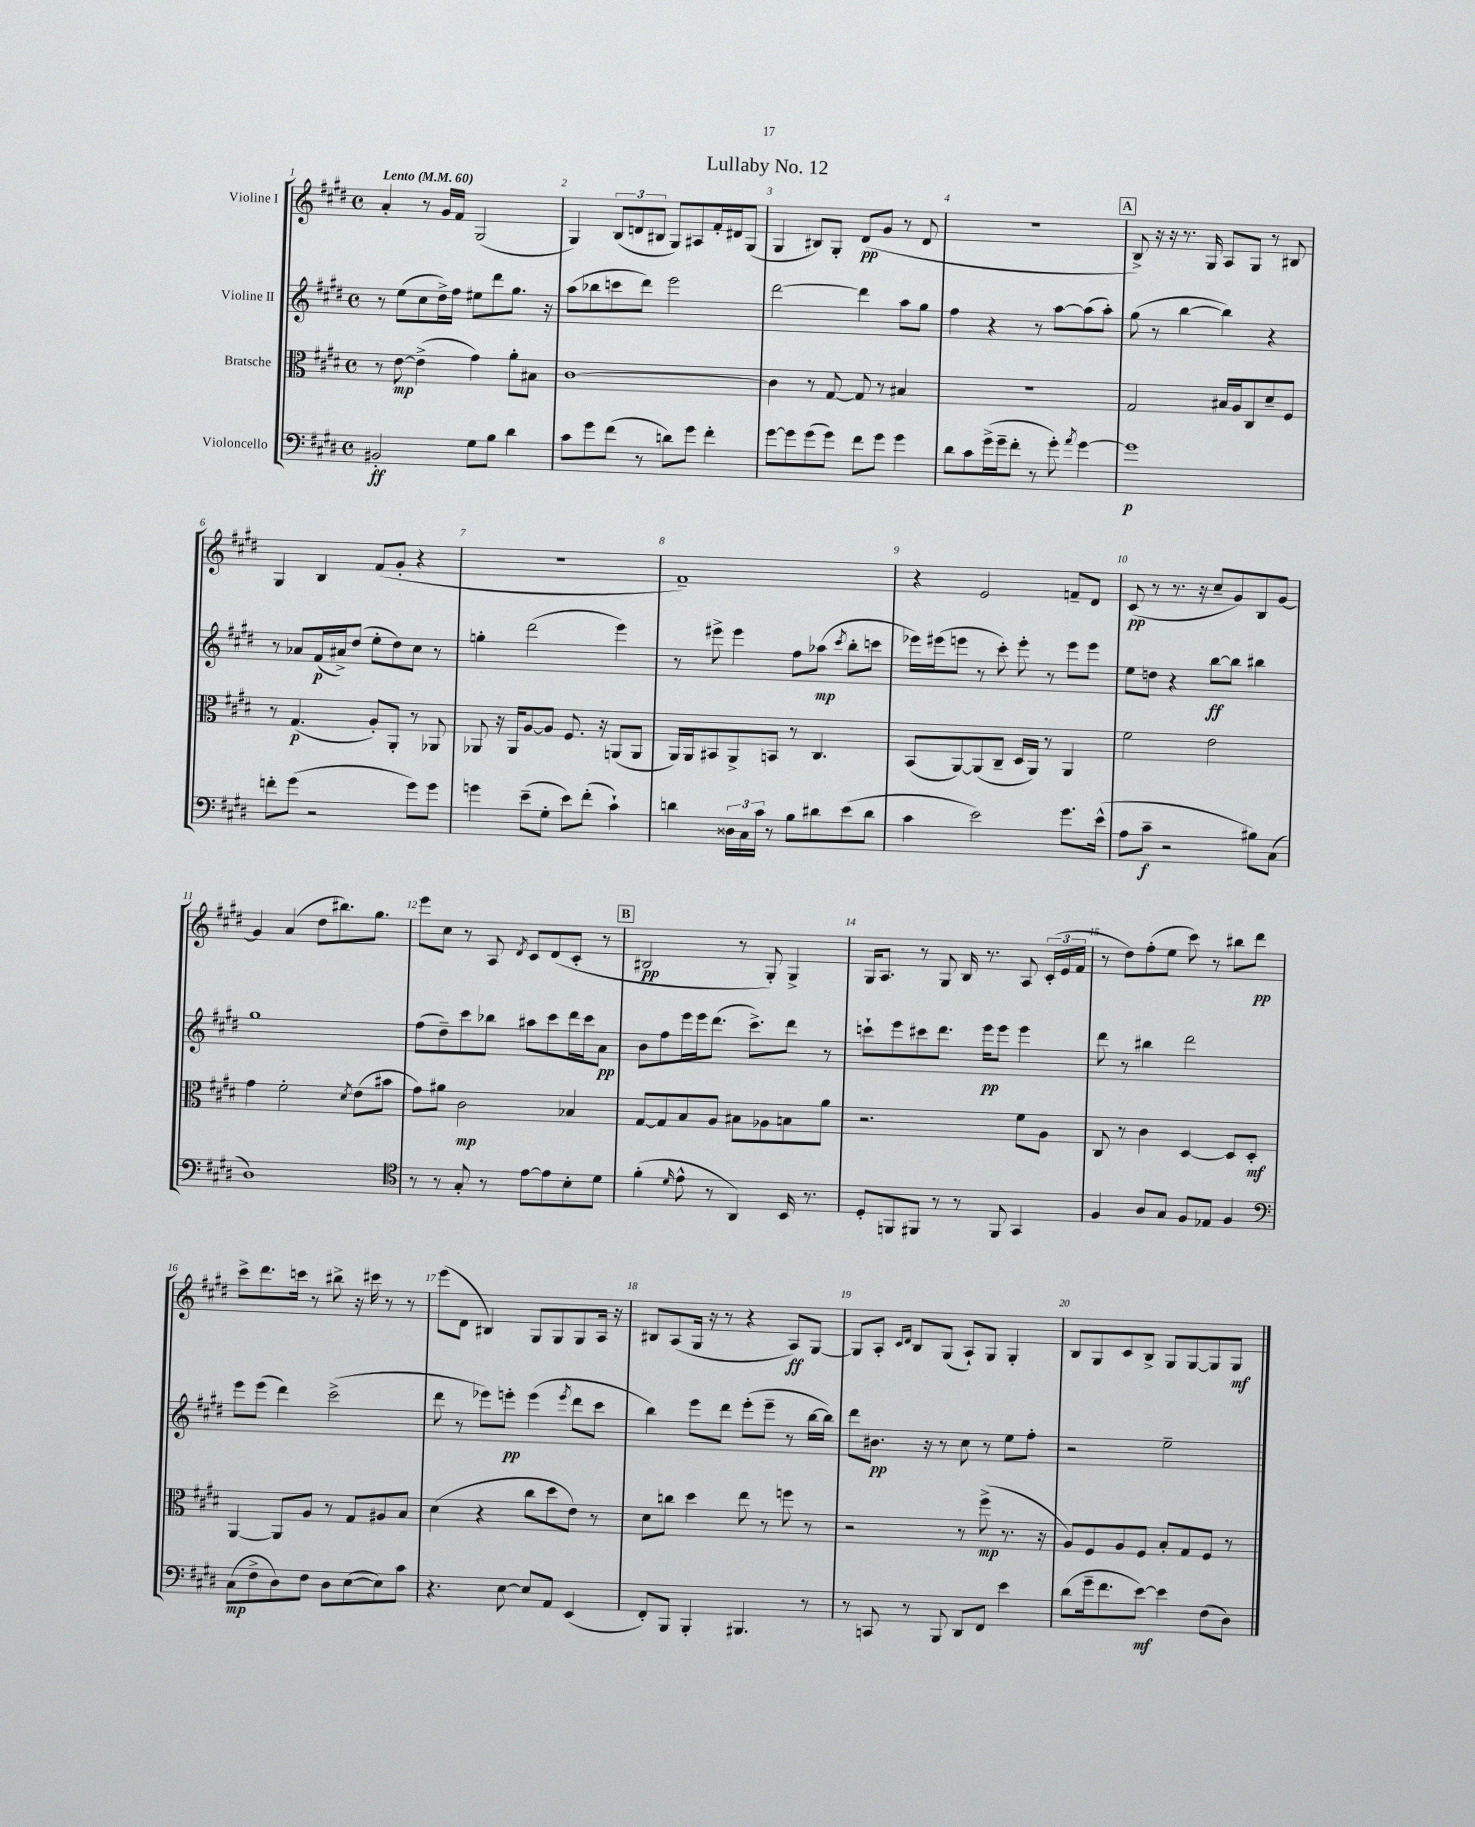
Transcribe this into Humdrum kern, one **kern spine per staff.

**kern	**dynam	**kern	**dynam	**kern	**dynam	**kern	**dynam
*part4	*part4	*part3	*part3	*part2	*part2	*part1	*part1
*staff4	*staff4	*staff3	*staff3	*staff2	*staff2	*staff1	*staff1
*I"Violoncello	*	*I"Bratsche	*	*I"Violine II	*	*I"Violine I	*
*clefF4	*	*clefC3	*	*clefG2	*	*clefG2	*
*k[f#c#g#d#]	*	*k[f#c#g#d#]	*	*k[f#c#g#d#]	*	*k[f#c#g#d#]	*
*M4/4	*	*M4/4	*	*M4/4	*	*M4/4	*
*met(c)	*	*met(c)	*	*met(c)	*	*met(c)	*
*MM60	*	*MM60	*	*MM60	*	*MM60	*
=1	=1	=1	=1	=1	=1	=1	=1
!	!	!	!	!	!	!LO:TX:a:B:t=Lento	!
2BB#X'/	ff	8r	.	8r	.	4a'/	.
.	.	[8e\	mp	(8ee\L	.	.	.
.	.	(4e^\]	.	8cc#\	.	8r	.
.	.	.	.	16dd#^\L)	.	16g#/LL	.
.	.	.	.	16ff#\JJ	.	16f#/JJ	.
8G#\L	.	4g#\)	.	8ee#X\L	.	(2G#/	.
8B\J	.	.	.	8ddd#\	.	.	.
4d#\	.	8a'\L	.	8.gg#\J	.	.	.
.	.	8B#X\J	.	.	.	.	.
.	.	.	.	16r	.	.	.
=2	=2	=2	=2	=2	=2	=2	=2
8c#\L	.	[1c#	.	(8aa\L	.	4G#/)	.
8g#\	.	.	.	8bb-X\	.	.	.
(8f#\J	.	.	.	8cccn\	.	(12B/L	.
.	.	.	.	.	.	12dn/	.
8r	.	.	.	8ddd#\J)	.	.	.
.	.	.	.	.	.	12B#X/J	.
8dn\L)	.	.	.	2eee\	.	8G#/L)	.
8g#\J	.	.	.	.	.	8A#X/	.
4f#'\	.	.	.	.	.	16f#'/L	.
.	.	.	.	.	.	16d#X/J	.
.	.	.	.	.	.	(8G#/J	.
=3	=3	=3	=3	=3	=3	=3	=3
[8g#\L	.	4c#\]	.	[2ddd#\	.	4G#/	.
8g#\]	.	.	.	.	.	.	.
(8g#\	.	8r	.	.	.	8B#X/L)	.
8g#\J)	.	[8G#/	.	.	.	8G#'/J	.
8f#\L	.	8G#/]	.	4ddd#\]	.	(8d#/L	pp
8g#\J	.	8r	.	.	.	8g#/J	.
4g#\	.	4B#X/	.	8aa\L	.	8r	.
.	.	.	.	8gg#\J	.	8d#/	.
=4	=4	=4	=4	=4	=4	=4	=4
8d#\L	.	1r	.	4ff#\	.	1r	.
8c#\	.	.	.	.	.	.	.
(16g#^\L	.	.	.	4r	.	.	.
16g#~\J	.	.	.	.	.	.	.
8f#'\J	.	.	.	.	.	.	.
8r	.	.	.	8r	.	.	.
8g#'\)	.	.	.	[8aa\L	.	.	.
8qa/	.	.	.	.	.	.	.
[4g#\	.	.	.	(8aa\]	.	.	.
.	.	.	.	8aa'\J)	.	.	.
!!LO:REH:place=s1:t=A
=5	=5	=5	=5	=5	=5	=5	=5
1g#]	p	2G#/	.	(8gg#\	.	8B^/)	.
.	.	.	.	8r	.	16r	.
.	.	.	.	.	.	16r	.
.	.	.	.	[4bb\	.	8.r	.
.	.	.	.	.	.	16G#/	.
.	.	16B#X/LL	.	4bb\])	.	8A/L	.
.	.	16A/J	.	.	.	.	.
.	.	8C#/	.	.	.	8G#/J	.
.	.	8d#~/	.	4r	.	8r	.
.	.	8F#/J	.	.	.	8B#X/	.
!!LO:LB:g=z
=6	=6	=6	=6	=6	=6	=6	=6
8fn'\L	.	8r	.	8r	.	4G#/	.
(8g#\J	.	(4.G#/	p	8a-X/L	.	.	.
2r	.	.	.	(16f#/L	p	4B/	.
.	.	.	.	16a#X^/J)	.	.	.
.	.	.	.	(8dd#/J	.	.	.
.	.	8A'/L)	.	8ee'\L	.	(8f#/L	.
.	.	8AA'/J	.	8dd#\)	.	8g#'/J	.
8g#\L)	.	8r	.	8cc#\J	.	4r	.
8g#\J	.	8AA-X/	.	8r	.	.	.
=7	=7	=7	=7	=7	=7	=7	=7
4gn\	.	8AA-X/	.	4ggn'\	.	1r	.
.	.	16r	.	.	.	.	.
.	.	16AA-/KL	.	.	.	.	.
(8e~\L	.	[8A/	.	(2ddd#\	.	.	.
8G#'\J	.	8A/J]	.	.	.	.	.
8e\L)	.	8.F#/	.	.	.	.	.
(8f#'\J	.	.	.	.	.	.	.
.	.	16r	.	.	.	.	.
4c#`\)	.	(8AAn/L	.	4eee\)	.	.	.
.	.	8AA/J	.	.	.	.	.
=8	=8	=8	=8	=8	=8	=8	=8
4dn\	.	16AA/LL)	.	8r	.	1f#~)	.
.	.	16AA/J	.	.	.	.	.
.	.	8BB#X/	.	8eee#X^\	.	.	.
24D##X\LL	.	8AA^/	.	4eee#\	.	.	.
24C#\	.	.	.	.	.	.	.
24c#\JJ	.	.	.	.	.	.	.
8r	.	8BBn/J	.	.	.	.	.
8B\L	.	8r	.	8ff#\L	.	.	.
8d#X\	.	4.C#/	.	(8aa-X\J	mp	.	.
.	.	.	.	8qccc#/	.	.	.
(8e\	.	.	.	8bb'\L	.	.	.
8d#\J	.	.	.	8cccn\J	.	.	.
=9	=9	=9	=9	=9	=9	=9	=9
4c#\	.	(8BB/L	.	16eee-X\LL)	.	4r	.
.	.	.	.	(16eee#X\J	.	.	.
.	.	[8AA/)	.	8eeen\J	.	.	.
2e\)	.	(8AA/]	.	8r	.	2e/	.
.	.	8C#~/J	.	8ccc#'\)	.	.	.
.	.	16D#/LL	.	8eee'\	.	.	.
.	.	16AA/JJ)	.	.	.	.	.
.	.	8r	.	8r	.	.	.
8.g#\L	.	4AA/	.	8eee\L	.	8fn~/L	.
.	.	.	.	8eee\J	.	8d#/J	.
(16e^^\Jk	.	.	.	.	.	.	.
=10	=10	=10	=10	=10	=10	=10	=10
8A\L	.	2f#\	.	8ee\L	.	(8c#/	pp
8c#~\J	f	.	.	8ddn\J	.	8r	.
2r	.	.	.	4r	.	8.r	.
.	.	.	.	.	.	16r	.
.	.	2e\	.	[8bb\L	ff	8cc#~/L	.
.	.	.	.	8bb\J]	.	8g#/)	.
8B#X\L)	.	.	.	4bb#X\	.	8B/	.
(8C#\J	.	.	.	.	.	[8g#/J	.
!!LO:LB:g=z
=11	=11	=11	=11	=11	=11	=11	=11
1D#)	.	4g#\	.	1gg#	.	4g#/]	.
.	.	2f#'\	.	.	.	(4a/	.
.	.	.	.	.	.	8dd#\L	.
.	.	.	.	.	.	8.bb#X\)	.
.	.	8qd#/	.	.	.	.	.
.	.	(8e\L	.	.	.	.	.
.	.	.	.	.	.	8.gg#\J	.
.	.	8b#X\J	.	.	.	.	.
=12	=12	=12	=12	=12	=12	=12	=12
*clefC4	*	*	*	*	*	*	*
8r	.	8g#\L)	.	(8ff#\L	.	8eee\L	.
8r	.	8a#X\J	.	8dd#~\)	.	8cc#\J	.
8G#'/	.	2c#\	mp	8ccc#\	.	8r	.
8r	.	.	.	8bb-X\J	.	8A/	.
.	.	.	.	.	.	8qd#/	.
[8e\L	.	.	.	8aa#X\L	.	8c#/L	.
8e\]	.	.	.	8ccc#\	.	(8d#/	.
8B'\	.	4B-X/	.	16ddd#\L	.	8c#'/J	.
.	.	.	.	16ccc#\J	.	.	.
8d#\J	.	.	.	8a\J	pp	8r	.
!!LO:REH:place=s1:t=B
=13	=13	=13	=13	=13	=13	=13	=13
(4f#'\	.	[8G#/L	.	8b\L	.	2B#X/	pp
.	.	8G#/]	.	8ff#\	.	.	.
16qqd#/	.	.	.	.	.	.	.
8e^^\	.	8B/	.	16eee\L	.	.	.
.	.	.	.	16eee\J	.	.	.
8r	.	8A/J	.	(8.ddd#\J	.	.	.
4AA/)	.	8B#X\L	.	.	.	8r	.
.	.	.	.	8.ccc#^\L)	.	.	.
.	.	8A-X\	.	.	.	8G#'/)	.
16BB/	.	8Bn\	.	8ddd#\J	.	4G#^/	.
8.r	.	.	.	.	.	.	.
.	.	8a\J	.	8r	.	.	.
=14	=14	=14	=14	=14	=14	=14	=14
8D#'/L	.	2.r	.	8cccn`\L	.	16G#/KL	.
.	.	.	.	.	.	8.A/J	.
8FFn/	.	.	.	8eee\	.	.	.
8FF#X/J	.	.	.	8ccc#X\	.	8r	.
8r	.	.	.	8.ddd#\J	.	8G#/	.
8r	.	.	.	.	.	16B/	.
.	.	.	.	16eee\KL	pp	8.r	.
8FF#/	.	.	.	8eee\J	.	.	.
4GG#/	.	8f#\L	.	4eee\	.	8A/	.
.	.	8A\J	.	.	.	(24c#'/LL	.
.	.	.	.	.	.	24e/	.
.	.	.	.	.	.	24f#/JJ	.
=15	=15	=15	=15	=15	=15	=15	=15
4F#/	.	8C#/	.	8ddd#\	.	8r	.
.	.	8r	.	8r	.	8dd#\L)	.
8A/L	.	4c#\	.	4bb#X\	.	(8ff#'\	.
8G#/J	.	.	.	.	.	8ee\J	.
8F#/L	.	[4D#/	.	2ddd#\	.	8ccc#\)	.
8E-X/J	.	.	.	.	.	8r	.
4F#/	.	8D#/L]	.	.	.	8bb#X\L	.
.	.	8D#'/J	mf	.	.	8ddd#\J	pp
!!LO:LB:g=z
=16	=16	=16	=16	=16	=16	=16	=16
*clefF4	*	*	*	*	*	*	*
(8C#\L	mp	[4AA/	.	8eee\L	.	8ccc#^\L	.
8F#^\	.	.	.	(8eee\J	.	8.ddd#\	.
8D#\)	.	8AA/L]	.	4ddd#\)	.	.	.
.	.	.	.	.	.	16cccn\Jk	.
8F#\J	.	8A/J	.	.	.	8r	.
8D#\L	.	8r	.	(2ccc#^\	.	8bb#X^\	.
([8E\	.	8G#/L	.	.	.	16r	.
.	.	.	.	.	.	16ccc#X\	.
8E\])	.	8A#X/	.	.	.	8r	.
8c#\J	.	8B/J	.	.	.	8r	.
=17	=17	=17	=17	=17	=17	=17	=17
4.r	.	(4d#\	.	8ddd#\	.	(8eee\L	.
.	.	.	.	8r	.	8d#\J	.
.	.	4r	.	8eee-X\L)	.	4B#X/)	.
[8E\	.	.	.	8eeen'\J	pp	.	.
8E/L]	.	8cc#\L	.	(4eee\	.	8G#/L	.
8AA/J	.	8dd#\	.	.	.	8G#/	.
.	.	.	.	8qeee/	.	.	.
(4EE/	.	8e\J)	.	8ddd#\L	.	8G#/	.
.	.	8r	.	8ccc#\J	.	16A/Jk	.
.	.	.	.	.	.	16r	.
=18	=18	=18	=18	=18	=18	=18	=18
8FF#'/L)	.	8d#\L	.	4bb\)	.	8B#X/L	.
8BBB/J	.	8ccn\J	.	.	.	(8A/	.
4BBB'/	.	4dd#\	.	8eee\L	.	16G#/Jk	.
.	.	.	.	.	.	16r	.
.	.	.	.	8ddd#\J	.	8r	.
4.BBB#X/	.	8ee\	.	(8eee'\L	.	4r	.
.	.	8r	.	8eee~\J	.	.	.
.	.	8ffn\	.	8r	.	8A/L)	ff
8r	.	8r	.	[16bb\LL	.	[8G#/J	.
.	.	.	.	16bb\JJ])	.	.	.
=19	=19	=19	=19	=19	=19	=19	=19
8r	.	2r	.	8ddd#\L	.	8G#/L]	.
8CCn/	.	.	.	8.b#X\J	pp	8A'/J	.
.	.	.	.	.	.	16qqc#/LL	.
.	.	.	.	.	.	16qqd#/JJ	.
8r	.	.	.	.	.	8B/L	.
.	.	.	.	16r	.	.	.
8BBB/	.	.	.	8r	.	(8G#/J	.
8DD#/L	.	8r	.	8cc#\	.	8A`/L)	.
8FF#/J	.	(8ff#^\	mp	8r	.	8G#/J	.
4e\	.	8.r	.	8ee\L	.	4G#'/	.
.	.	.	.	8ff#'\J	.	.	.
.	.	16r	.	.	.	.	.
=20	=20	=20	=20	=20	=20	=20	=20
(8d#\L	.	8A/L)	.	2r	.	8B/L	.
16g#~\k	.	8F#/	.	.	.	8G#/	.
8.f#\	.	.	.	.	.	.	.
.	.	8A/	.	.	.	8c#/	.
[8e\J)	mf	8F#/J	.	.	.	8B^/J	.
4e\]	.	8B'/L	.	2ee~\	.	8G#/L	.
.	.	8G#/	.	.	.	[8G#/	.
(8F#\L	.	8F#/J	.	.	.	8G#/]	.
8D#\J)	.	8r	.	.	.	8G#/J	mf
==	==	==	==	==	==	==	==
*-	*-	*-	*-	*-	*-	*-	*-
